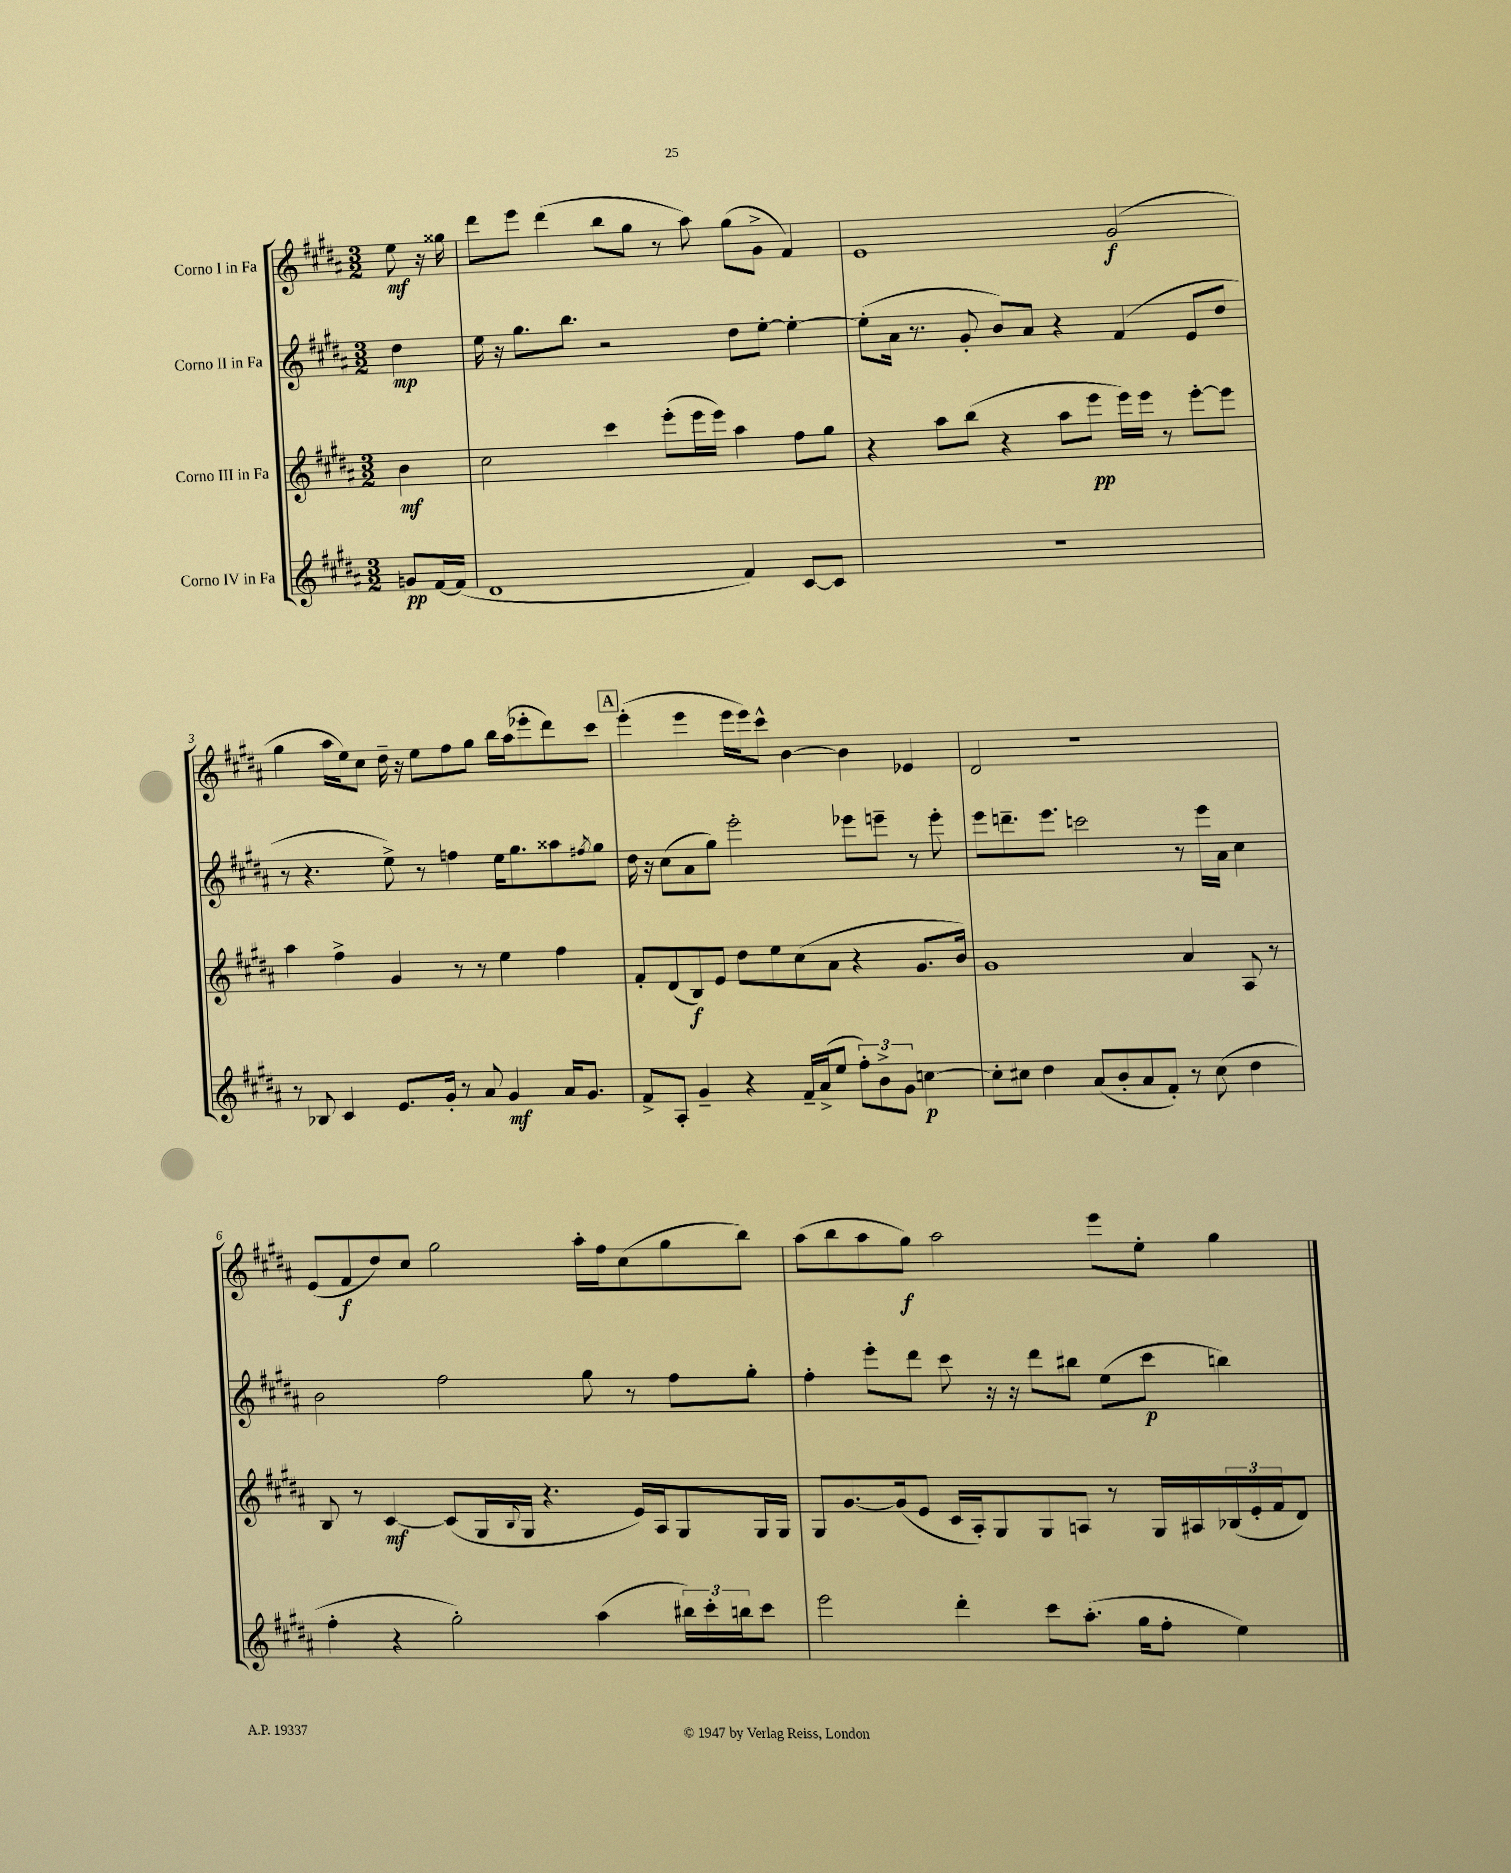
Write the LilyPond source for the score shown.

<<
\new StaffGroup <<
\new Staff = "s0" \with { instrumentName = "Corno I in Fa" } {
    \clef treble \key b \major \numericTimeSignature \time 3/2 \partial 4
    e''8\mf r16 gisis''16 |
    dis'''8 e'''8 dis'''4( b''8 gis''8 r8 ais''8) gis''8( gis'8-> fis'4) |
    e'1 gis'2\f( |
    gis''4 ais''16 e''16) cis''8 dis''16-- r16 e''8 fis''8 gis''8 b''16 ais''16( ees'''8-. dis'''8) cis'''8 |
    \mark \markup { \box "A" } e'''4-.( e'''4 e'''16 e'''16) cis'''8-^ b'4~ b'4 ees'4 |
    dis'2 r1 |
    e'8( fis'8\f dis''8) cis''8 gis''2 ais''16-. fis''16 cis''8( gis''8 b''8) |
    ais''8( b''8 ais''8 gis''8\f) ais''2 e'''8 e''8-. gis''4 \bar "|." |
}
\new Staff = "s1" \with { instrumentName = "Corno II in Fa" } {
    \clef treble \key b \major \numericTimeSignature \time 3/2 \partial 4
    dis''4\mp |
    e''16 r16 gis''8. b''8. r2 dis''8 e''8~-. e''4~-. |
    e''8-.( ais'16 r8. gis'8-. b'8) ais'8 r4 fis'4( e'8 dis''8 |
    r8 r4. e''8->) r8 f''4 e''16 gis''8. aisis''8 \acciaccatura { fis''8 } gis''8 |
    \mark \markup { \box "A" } dis''16 r16 cis''8( ais'8 gis''8) e'''2-. ees'''8 e'''8-- r8 e'''8-. |
    e'''8 d'''8.-- e'''8. c'''2 r8 e'''16 ais'16 cis''4 |
    b'2 fis''2 gis''8 r8 fis''8 gis''8-. |
    fis''4-. e'''8-. dis'''8 cis'''8 r16 r16 dis'''8 bis''8 e''8( cis'''8\p b''4) \bar "|." |
}
\new Staff = "s2" \with { instrumentName = "Corno III in Fa" } {
    \clef treble \key b \major \numericTimeSignature \time 3/2 \partial 4
    b'4\mf |
    cis''2 cis'''4 e'''8-.( e'''16 e'''16) ais''4 fis''8 gis''8 |
    r4 ais''8 b''8( r4 ais''8 e'''8\pp e'''16) e'''16 r8 e'''8~-. e'''8 |
    ais''4 fis''4-> gis'4 r8 r8 e''4 fis''4 |
    \mark \markup { \box "A" } fis'8-. dis'8( b8\f) e'8 dis''8 e''8 cis''8( ais'8 r4 gis'8. b'16) |
    gis'1 ais'4 ais8 r8 |
    b8 r8 cis'4~\mf cis'8( gis16 \appoggiatura { b8 } gis16 r4. e'16) ais16 gis8 gis16 gis16 |
    gis8 gis'8.~ gis'16( e'8 cis'16 ais16-.) gis8 gis8 a8 r8 gis16 ais16 \tuplet 3/2 { bes16( e'16-. fis'16 } dis'8) \bar "|." |
}
\new Staff = "s3" \with { instrumentName = "Corno IV in Fa" } {
    \clef treble \key b \major \numericTimeSignature \time 3/2 \partial 4
    g'8\pp fis'16~ fis'16( |
    dis'1 fis'4) cis'8~ cis'8 |
    R1. |
    r8 bes8 cis'4 e'8. gis'16-. r8 ais'8 gis'4\mf ais'16 gis'8. |
    \mark \markup { \box "A" } fis'8-> ais8-. gis'4-- r4 fis'16-- ais'16->( e''8 \tuplet 3/2 { fis''8-.) b'8-> gis'8 } c''4~\p |
    c''8-. cis''8 dis''4 ais'8( b'8-. ais'8 fis'8-.) r8 cis''8( dis''4 |
    fis''4-. r4 gis''2-.) ais''4( \tuplet 3/2 { bis''16) cis'''16-. b''16 } cis'''8 |
    e'''2 dis'''4-. cis'''8 ais''8.-.( gis''16 fis''8-. e''4) \bar "|." |
}
>>
>>
